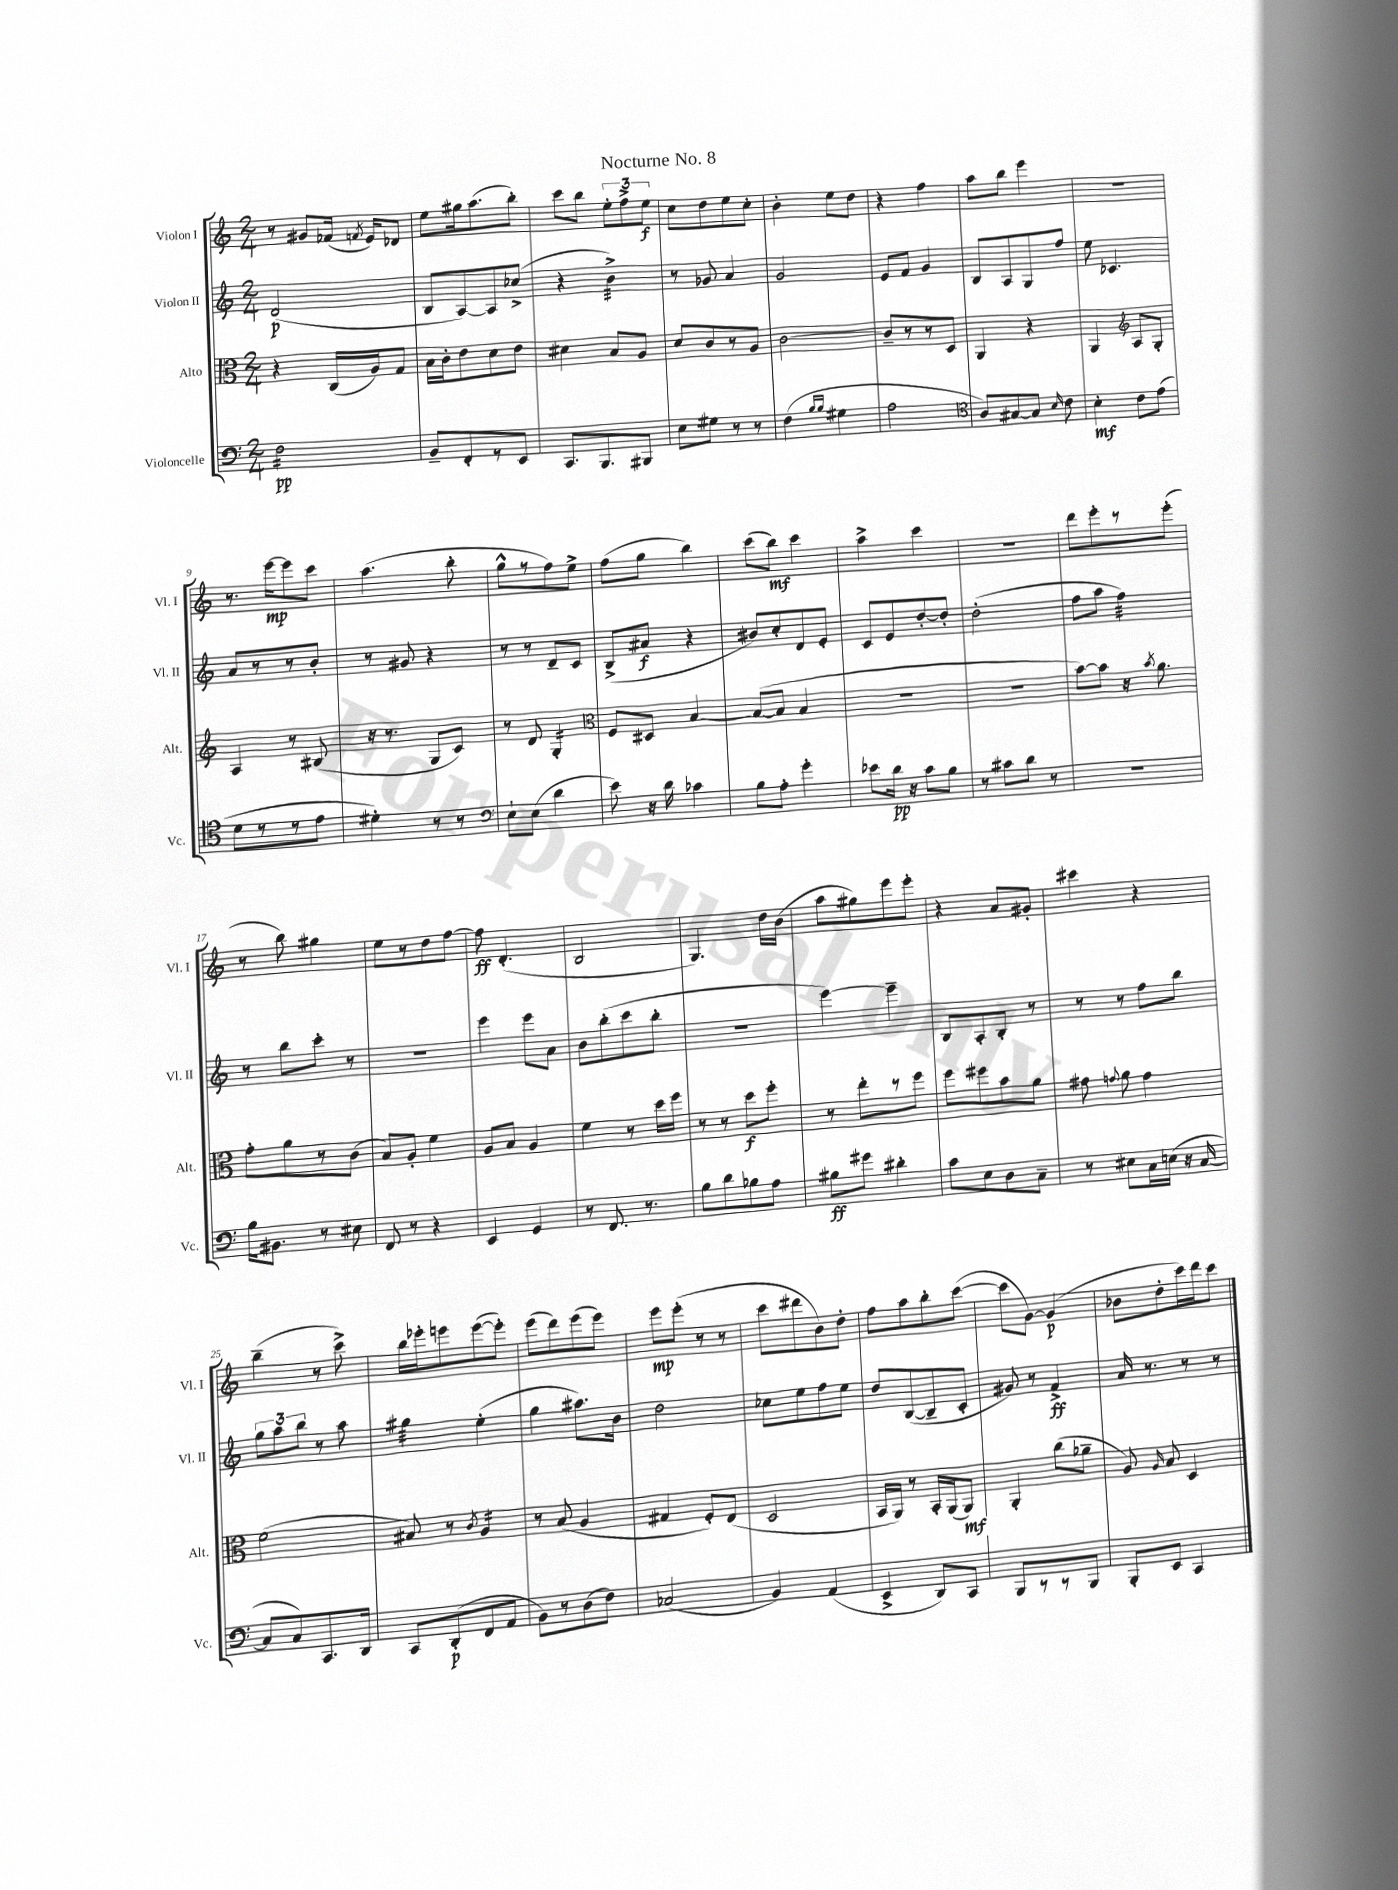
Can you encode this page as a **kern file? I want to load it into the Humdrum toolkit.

**kern	**kern	**kern	**kern
*staff4	*staff3	*staff2	*staff1
*clefF4	*clefC3	*clefG2	*clefG2
*k[]	*k[]	*k[]	*k[]
*M2/4	*M2/4	*M2/4	*M2/4
2F	4r	(2d	8r
.	.	.	8g#
.	(16C	.	(16f-
.	.	.	8qf
.	16A)	.	16e)
.	8G	.	8d-
=	=	=	=
8BB~	16B	8B	8ee
.	16c'	.	.
8FF'	8e	[8A)	16gg#
.	.	.	(8.aa
8r	8d	8A]	.
8EE	8e	(8cc-^	8bb')
=	=	=	=
8.CC	4d#	4r	8ccc
.	.	.	8bb
8.BBB	.	.	.
.	8B	4b^)	12ee'
.	.	.	12ff^
8BBB#	8A	.	.
.	.	.	12ee
=	=	=	=
8E	8d	8r	8cc
8G#	8c	8g-	8dd
8r	8r	4a	8ee
8r	8A	.	8cc'
=	=	=	=
(4F	[2c	2g	4b'
16qqB	.	.	.
16qqB	.	.	.
4G#	.	.	8ee
.	.	.	8dd
=	=	=	=
2A	8c~]	8e	4r
.	8r	8f	.
.	8r	4g	4ff
.	8D	.	.
=	=	=	=
*clefC4	*	*	*
8A)	4AA	8B	8aa
[8G#	.	8A	8bb
8G#]	4r	8G	4eee
16qqB	.	.	.
8c	.	8ff	.
=	=	=	=
4B'	4AA	8ee	2r
.	.	4.c-	.
*	*clefG2	*	*
8c	8A	.	.
(8e	8G'	.	.
=	=	=	=
8d	4A	8a	8.r
8r	.	8r	.
.	.	.	[16eee
8r	8r	8r	8eee]
8e	(8B#	8b'	8ccc
=	=	=	=
4d#')	16r	8r	(4.aa
.	8.r	.	.
.	.	8g#	.
8r	8G	4r	.
8r	8c)	.	8bb'
=	=	=	=
*clefF4	*	*	*
8E`	8r	8r	8gg^^
(8E	8d	8r	8r
*	*clefC3	*	*
4d	4G'	8d~	8ff)
.	.	8c	8ee^
=	=	=	=
8e)	8F	(8B^	(8ff
16r	8D#	8a#	8gg
16d	.	.	.
4c-	[4B	4r	4bb)
=	=	=	=
8B	(8B_	8b#)	(8ccc
8A'	8B]	8cc'	8bb)
4g'	4B	8d	4ccc
.	.	8e'	.
=	=	=	=
8e-	2r	8c	4aa^
16d	.	8e	.
16r	.	.	.
8c	.	[8dd'	4ccc
8B	.	8dd']	.
=	=	=	=
8r	2r	(2dd'	2r
8c#	.	.	.
8d	.	.	.
8r	.	.	.
=	=	=	=
2r	[8b)	8ff	8ddd
.	8b]	8aa	8eee'
.	16r	4ff)	8r
.	8qb	.	.
.	8.a	.	.
.	.	.	(8eee'
=	=	=	=
16B	8g'	8r	8r
8.BB#	.	.	.
.	8a	8bb	8bb)
8r	8r	8ccc'	4gg#
8E#	(8c	8r	.
=	=	=	=
8FF	8B)	2r	8ee
8r	8A'	.	8r
4r	4f	.	8dd
.	.	.	[8ff
=	=	=	=
4EE	8A	4eee	8ff]
.	8B	.	(4.d'
4GG	4A	8eee	.
.	.	8a	.
=	=	=	=
8r	4f	8b	2B
8.FF	.	(8bb'	.
.	8r	8ccc	.
8.r	.	.	.
.	16dd	8bb'	.
.	16ff	.	.
=	=	=	=
8B	8r	2r	4.G)
8d	8r	.	.
8B-	8dd	.	.
8A	8ff'	.	16dd
.	.	.	(16b
=	=	=	=
8B#	8r	[4eee)	8aa
8g#	8ee'	.	8gg#)
4d#'	8r	4eee~]	8eee
.	8ff	.	8eee'
=	=	=	=
8c	8ff	8B	4r
8E	8ff#	8A'	.
8D	8b	8B'	8a
8C~	8a	8r	8g#'
=	=	=	=
8r	8g#	8r	4ccc#
.	8qqg	.	.
8E#	8a	8r	.
16C	4g	8ff	4r
(16E	.	.	.
16r	.	8bb	.
[16C	.	.	.
=	=	=	=
8C]	(2f	12gg	(4bb~
.	.	12aa	.
8C)	.	.	.
.	.	12bb	.
8.CC	.	8r	8r
.	.	8aa	8ccc^)
16DD	.	.	.
=	=	=	=
8CC	8B#)	4gg#	16bb
.	.	.	16eee-'
(8DD'	8r	.	8eee
.	8qc	.	.
8FF	4A	(4ee'	([8eee
8AA	.	.	8eee'])
=	=	=	=
8BB)	8r	4gg	(8eee
8r	(8B	.	8ddd)
(8D	4A	8.aa#)	(8eee
8F)	.	.	8eee)
.	.	16b	.
=	=	=	=
(2C-	4G#	2dd	8eee
.	.	.	(8eee'
.	8F')	.	8r
.	(8E	.	8r
=	=	=	=
4BB)	2D	8cc-	8ccc
.	.	8ee	8ddd#
(4AA	.	8ff	8b)
.	.	8ee	8dd'
=	=	=	=
4EE^	16BB	8dd	8ff
.	16AA)	.	.
.	8r	([8B	8aa
8DD)	16BB'	8B~]	8bb'
.	(16AA	.	.
8CC	8AA)	8c'	([8ccc
=	=	=	=
8BBB	4AA'	8g#)	8ccc]
8r	.	8r	[8g)
8r	(8cc	4f^	(4g]
8BBB	8a-~	.	.
=	=	=	=
8BBB'	8A)	16a	8b-
.	.	8.r	.
.	16qqA	.	.
8EE	8B	.	8dd'
4CC	4D	8r	16ccc)
.	.	.	16ddd
.	.	8r	8ccc
==	==	==	==
*-	*-	*-	*-
